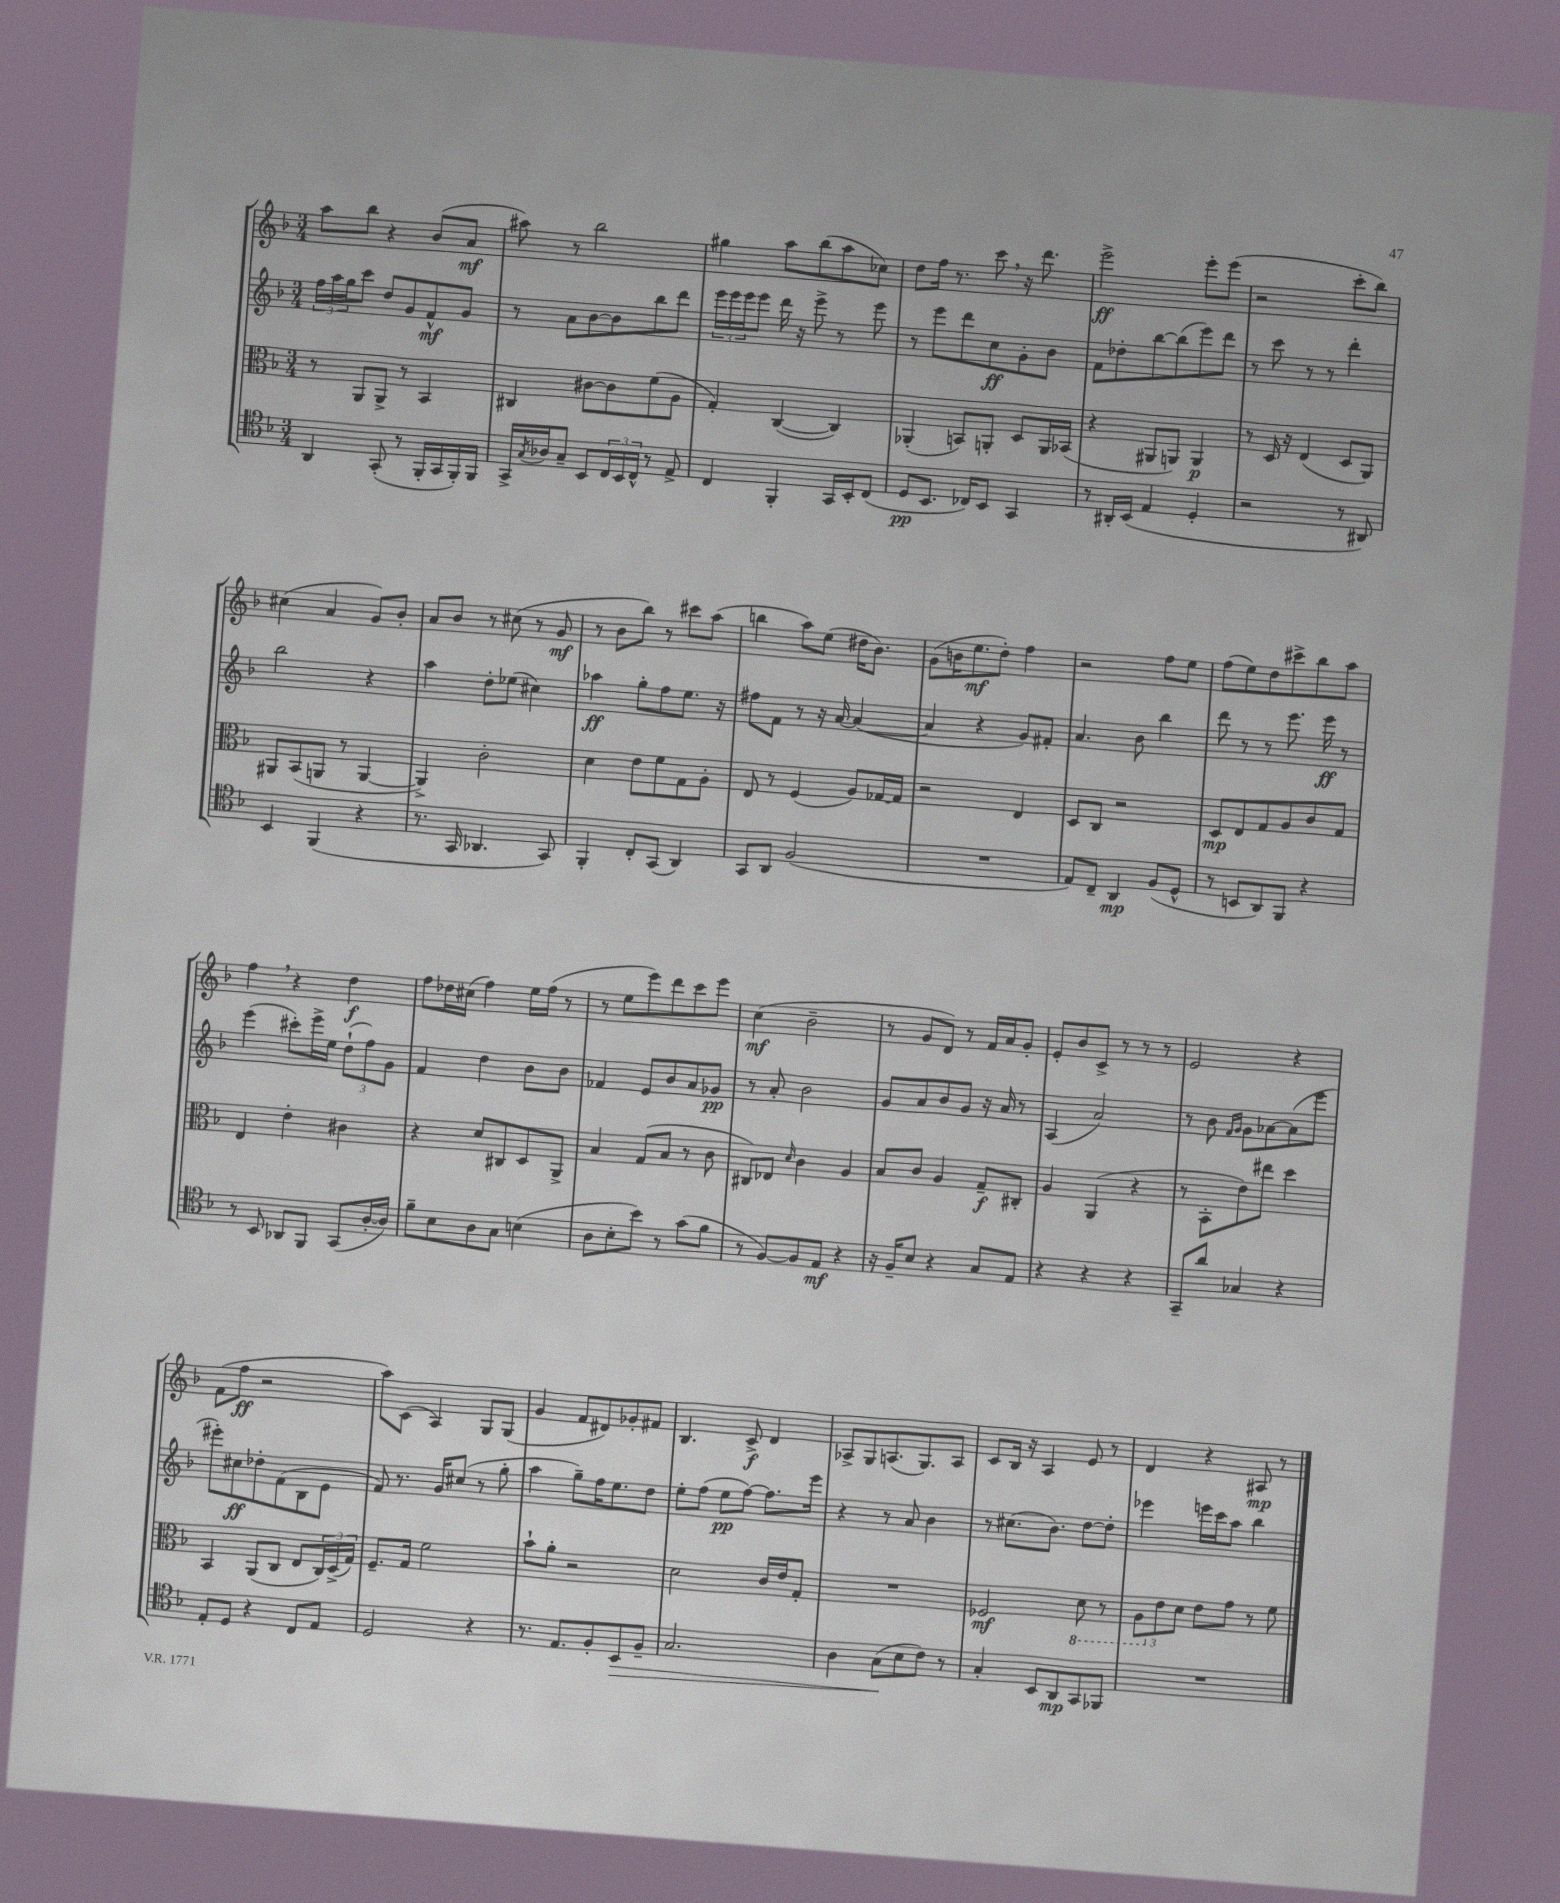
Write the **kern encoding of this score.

**kern	**kern	**kern	**kern
*staff4	*staff3	*staff2	*staff1
*clefC4	*clefC3	*clefG2	*clefG2
*k[b-]	*k[b-]	*k[b-]	*k[b-]
*M3/4	*M3/4	*M3/4	*M3/4
4AA/	8r	24ff\LL	8aa\L
.	.	24aa\	.
.	.	24gg\J	.
.	8AA/L	8ccc\J	8bb-\J
(8GG'/	8AA^/J	8dd/L	4r
8r	8r	8g/	.
16FF'/LL	4BB-/	8f^^/	(8b-/L
16GG/	.	.	.
16FF'/)	.	8g/J	8a/J
16FF/JJ	.	.	.
=	=	=	=
16GG^/LL	4C#/	8r	8aa#\)
8qG/	.	.	.
16A-/J	.	.	.
8G~/J	.	8a\L	8r
8BB-/L	[8c#\L	[8b-\	2bb-\
24C/L	8c#\]	8b-\]	.
24BB-/	.	.	.
24C^^/JJ	.	.	.
8r	(8f\	8bb-\	.
8E^/	8A\J	8ddd\J	.
=	=	=	=
4C/	4G'/)	24eee\LL	4gg#\
.	.	24eee\	.
.	.	24eee\J	.
.	.	8eee\J	.
4FF'/	([4C/	16ddd\	8aa\L
.	.	16r	.
.	.	8eee^\	(8bb-\
16GG/LL	4C/])	8r	8aa\
16BB-'/J	.	.	.
(8C/J	.	8eee\	8cc-\J)
=	=	=	=
8D/L	(4AA-'/	8r	8dd\L
8.BB-/J	.	8eee\L	16ff\Jk
.	.	.	8.r
.	8BB/L)	8ddd\	.
16C-/LK)	.	.	.
8BB-/J	8AA'/J	8cc\	8ccc\
4GG/	8D/L	8g'\	16r
.	.	.	8.ddd\
.	16AA/L	8b-\J	.
.	(16BB-/JJ	.	.
=	=	=	=
8r	4r	8f\L	2eee^\
16AA#'/LL	.	8dd-'\	.
(16BB-/JJ	.	.	.
4E/	8AA#/L	[8bb-\	.
.	8AA/J)	(8bb-\]	.
4D'/	4AA/	8eee\)	8eee'\L
.	.	8ddd\J	(8eee\J
=	=	=	=
2r	8r	8r	2r
.	16D/	8ccc\	.
.	16r	.	.
.	(4E/	8r	.
.	.	8r	.
8r	8D/L	4ddd'\	8ccc'\L
8AA#/)	8AA/J)	.	8bb-\J)
=	=	=	=
4BB-/	8AA#/L	2bb-\	(4cc#\
.	(8BB-/	.	.
(4FF/	8AA/J	.	4a/
.	8r	.	.
4r	[4AA/	4r	8g/L)
.	.	.	8b-'/J
=	=	=	=
8.r	4AA^/])	4aa\	8a/L
.	.	.	8b-/J
16GG/	.	.	.
4.AA-/	2c'\	8dd'\L	8r
.	.	(8ee-\J	(8cc#\
.	.	4cc#\)	8r
8GG/)	.	.	8g/
=	=	=	=
4FF'/	4d\	4aa-\	8r
.	.	.	8b-\L
8C'/L	8e\L	8gg'\L	8bb-\J)
(8GG/J	8f\	8ff\	8r
4AA/)	8G\	8.ee\J	8ccc#\L
.	8A'\J	.	(8aa\J
.	.	16r	.
=	=	=	=
8GG/L	8E/	8ff#\L	4bb\
8AA/J	8r	8f\J	.
(2F/	(4F/	8r	8aa\L)
.	.	16r	(8ee\J
.	.	[16a/	.
.	8A/L)	(4a/_	16dd#\LK
.	.	.	8.b-\J)
.	[16G-/L	.	.
.	16G-/]JJ	.	.
=	=	=	=
2.r	2r	4a/]	(8g\L
.	.	.	16b\K
.	.	.	8.ee\
.	.	4r	.
.	.	.	8dd'\J)
.	4E/	8g/L)	4ff\
.	.	8f#'/J	.
=	=	=	=
8E/L)	8D/L	4.a/	2r
8C~/J	8C/J	.	.
4AA/	2r	.	.
.	.	8b-\	.
(8F/L	.	4bb-\	8ff\L
8D^^/J	.	.	8ee\J
=	=	=	=
8r	8D/L	8ddd\	(8ff\L
8BB/L	8E/	8r	8ee\)
8AA/)	8G/	8r	8dd\
8FF/J	8A/	8.eee\	8ccc#^\
4r	8c/	.	8bb-\
.	.	16eee\	.
.	8G/J	8r	8aa\J
=	=	=	=
8r	4E/	(4eee\	4ff\
8BB-/	.	.	.
8AA-/L	4e'\	8ccc#'\L)	4r
8FF/J	.	16eee^\L	.
.	.	16ee\JJ	.
(8GG/L	4c#\	(12dd`\L	4dd\
.	.	12ff\)	.
[16A'/L	.	.	.
.	.	12g\J	.
16A/]JJ)	.	.	.
=	=	=	=
8f~\L	4r	4f/	8ff\L
8B-\	.	.	16dd-\L
.	.	.	(16cc#\JJ
8A\	8d/L	4dd\	4ff\)
8G\J	8C#/	.	.
(4B\	8D/	8b-\L	16ee\LL
.	.	.	(16ff\JJ
.	8AA^/J	8b-\J	8r
=	=	=	=
8A\L	4B-/	4f-/	8r
8B-'\	.	.	8ee\L
8b-\J)	(8G/L	8e/L	8eee\)
8r	8B-/J	8b-/	8ddd\
(8g\L	8r	8a/	8ccc\
8f\J	8c\	8g-/J	8eee\J
=	=	=	=
8r	8C#/L)	8r	(4cc\
[8F/L)	8E-/J	8a'/	.
.	16qqd/	.	.
8F/]	4c\	2b-\	2b-~\
8E/J	.	.	.
4r	4A/	.	.
=	=	=	=
16r	8B-/L	8g/L	8r
16F~/LK	.	.	.
8B-/J	8c/J	8a/	8g/L
4r	4A/	8b-/	8d/J)
.	.	8g/J	8r
8G/L	8G~/L	16r	16f/LL
.	.	16a/	16a/J
8E/J	8C#'/J	8r	8g'/J
=	=	=	=
4r	4A/	(4A/	8e'/L
.	.	.	8b-/
4r	(4AA/	2a/)	8c^/J
.	.	.	8r
4r	4r	.	8r
.	.	.	8r
=	=	=	=
8GG~/L	8r	8r	2e/
8a/J	8BB-'\L	8b-\	.
.	.	16qqf/LL	.
.	.	16qqg/JJ	.
4G-/	8e\)	8g\L	.
.	8ee#\J	[8a-\	.
4r	4dd\	(8a-\]	4r
.	.	8eee\J	.
=	=	=	=
8E'/L	4BB-/	8eee#'\L)	(8f\L
8D/J	.	8cc#\	8ff\J
4r	(8AA/L	8dd-'\	2r
.	8C/J	(8f\	.
8C/L	8E/L	8B-\	.
8E/J	24C/L)	8e\J	.
.	(24D^/	.	.
.	24G/JJ)	.	.
=	=	=	=
2D/	8.F~/L	8f/)	8aa\L)
.	.	8.r	(8c\J
.	16G/Jk	.	.
.	2f\	.	4A/)
.	.	16g/LK	.
.	.	(8cc#/J	.
4r	.	8r	8G/L
.	.	8gg'\	(8G/J
=	=	=	=
8.r	8b-`\L	4aa\	4g/
.	8a'\J	.	.
8.E/L	.	.	.
.	2r	8gg~\L)	8f/L
8F'/	.	16ff\K	8d#/)
.	.	8.ee\	.
8BB-/	.	.	8g-'/
8F~/J	.	8dd\J	8f#/J
=	=	=	=
2.G/	2d\	8ee'\L	4.B-/
.	.	(8ff\J	.
.	.	8ee\L	.
.	.	[8ff\J)	8c^/
.	16c/LL	8.ff\]L	4d/
.	16e/J	.	.
.	8G'/J	.	.
.	.	16eee\Jk	.
=	=	=	=
4A\	2.r	4r	8A-^/L
.	.	.	8G/
(8G\L	.	8r	(8.A/
8B-\	.	8a/	.
.	.	.	8.G/)
8c\J)	.	4b-\	.
8r	.	.	8A/J
=	=	=	=
4G'/	2F-/	8r	8c/L
.	.	(8.cc#\L	16B-/Jk
.	.	.	16r
8BB-/L	.	.	4A/
.	.	8.b-\J)	.
8AA/	.	.	.
8GG/	8D\	[8dd\L	8e/
8FF-/J	8r	8dd'\]J	8r
=	=	=	=
2.r	12AA\L	4eee-\	4d/
.	12e\	.	.
.	12d\J	.	.
.	8e\L	16eee\LL	4r
.	.	16ccc\J	.
.	8g\J	8aa\J	.
.	8r	4bb-\	8A#/
.	8f\	.	8r
==	==	==	==
*-	*-	*-	*-
